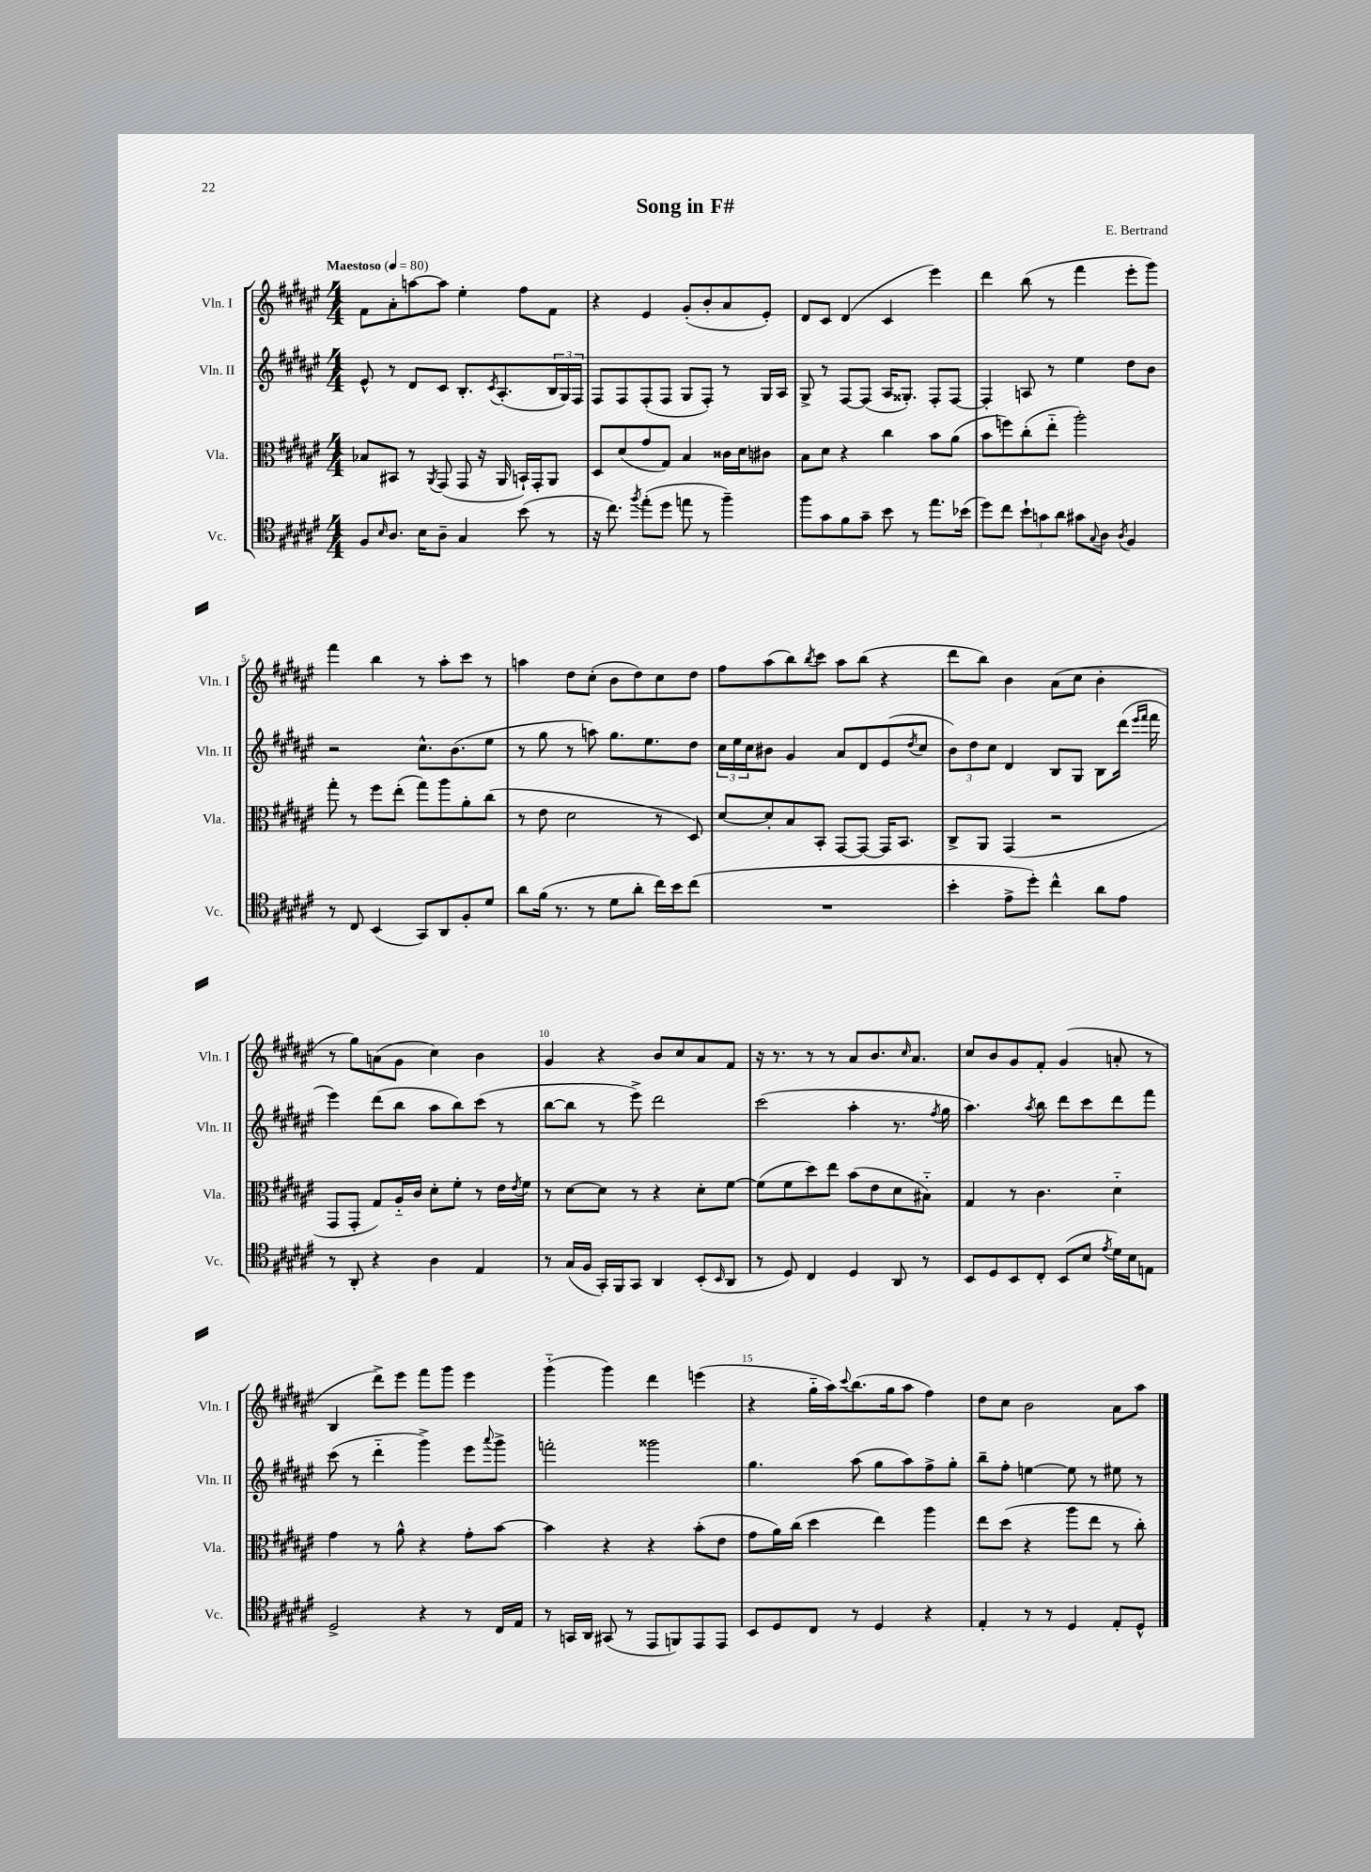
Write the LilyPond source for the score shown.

\header { title = "Song in F#" composer = "E. Bertrand" }
<<
\new StaffGroup <<
\new Staff = "s0" \with { instrumentName = "Vln. I" shortInstrumentName = "Vln. I" } {
    \clef treble \key fis \major \numericTimeSignature \time 4/4 \tempo "Maestoso" 4 = 80
    fis'8 ais'8-. a''8~ a''8 eis''4-. fis''8 fis'8 |
    r4 eis'4 gis'8-.( b'8-. ais'8 eis'8-.) |
    dis'8 cis'8 dis'4( cis'4 eis'''4) |
    dis'''4 b''8( r8 fis'''4 eis'''8-. gis'''8) |
    fis'''4 b''4 r8 ais''8-. cis'''8 r8 |
    a''4 dis''8 cis''8-.( b'8 dis''8) cis''8 dis''8 |
    fis''8 ais''8( b''8) \acciaccatura { b''8 } cis'''8 ais''8 b''8( r4 |
    dis'''8 b''8) b'4 ais'8( cis''8 b'4-. |
    r8 gis''8) a'8( gis'8 cis''4) b'4 |
    gis'4 r4 b'8 cis''8 ais'8 fis'8 |
    r16 r8. r8 r8 ais'8 b'8. \grace { cis''16 } ais'8. |
    cis''8 b'8 gis'8 fis'8-. gis'4( a'8-. r8 |
    b4 dis'''8->) eis'''8 fis'''8 gis'''8 eis'''4 |
    gis'''4-_( gis'''4) dis'''4 e'''4( |
    r4 gis''16-_ ais''16) \appoggiatura { cis'''8 } b''8.( gis''16 ais''8 fis''4) |
    dis''8 cis''8 b'2 ais'8 ais''8 \bar "|." |
}
\new Staff = "s1" \with { instrumentName = "Vln. II" shortInstrumentName = "Vln. II" } {
    \clef treble \key fis \major \numericTimeSignature \time 4/4
    eis'8-^ r8 dis'8 cis'8 b8.-. \acciaccatura { cis'8 } ais8.-.( \tuplet 3/2 { b16 gis16) fis16 } |
    fis8 fis8 fis8-.( fis8 gis8 fis8-.) r8 gis16 ais16 |
    gis8-> r8 fis8~ fis8( ais16 gisis8.-.) fis8-. fis8~ |
    fis4-. a8 r8 eis''4 dis''8 b'8 |
    r2 cis''8.-^ b'8.( eis''8 |
    r8 gis''8 r8 a''8) gis''8. eis''8. dis''8 |
    \tuplet 3/2 { cis''16 eis''16 cis''16 } bis'8 gis'4 ais'8 dis'8 eis'8( \acciaccatura { dis''8 } cis''8 |
    \tuplet 3/2 { b'8) dis''8 cis''8 } dis'4 b8 gis8 b8 dis'''16( \grace { eis'''16 fis'''16 } fis'''16 |
    eis'''4) dis'''8( b''8 ais''8 b''8) cis'''8( r8 |
    b''8~ b''8 r8 eis'''8->) dis'''2 |
    cis'''2( ais''4-. r8. \acciaccatura { fis''8 } gis''16 |
    ais''4.) \acciaccatura { ais''8 } b''8 dis'''8 cis'''8 dis'''8 fis'''8 |
    cis'''8( r8 dis'''4-_ gis'''4->) eis'''8 \appoggiatura { ais'''8 } gis'''8-> |
    f'''2-. gisis'''2 |
    gis''4. ais''8( gis''8 ais''8) fis''8-> gis''8-. |
    b''8-- fis''8-. e''4~ e''8 r8 eis''8 r8 \bar "|." |
}
\new Staff = "s2" \with { instrumentName = "Vla." shortInstrumentName = "Vla." } {
    \clef alto \key fis \major \numericTimeSignature \time 4/4
    bes8 bis,8 r8 \acciaccatura { ais,8 } gis,8( gis,8 r16 ais,16 b,16-!) gis,16-. ais,8 |
    dis8 dis'8( gis'8 gis8) b4 cisis'16 dis'16 cis'8 |
    b8 dis'8 r4 cis''4 b'8 ais'8( |
    b'8 f''8) cis''8-.( eis''8-_ ais''2-.) |
    gis''8-. r8 fis''8 eis''8-.( gis''8) ais''8 ais'8-. cis''8( |
    r8 eis'8 dis'2 r8 dis8) |
    dis'8~ dis'8-. b8 b,8-. gis,8~ gis,8~ gis,16 b,8. |
    cis8-> ais,8 gis,4( r2 |
    gis,8 gis,8-. gis8) ais16-_ cis'16 dis'8-. fis'8-. r8 eis'16 \acciaccatura { eis'8 } fis'16 |
    r8 dis'8~ dis'8 r8 r4 dis'8-. fis'8~ |
    fis'8( fis'8 dis''8) eis''8 b'8( eis'8 dis'8 bis8-_) |
    gis4 r8 cis'4. dis'4-_ |
    gis'4 r8 ais'8-^ r4 gis'8-. b'8~ |
    b'4 r4 r4 b'8-.( eis'8 |
    gis'8 ais'16) cis''16( dis''4 eis''4) ais''4 |
    eis''8 dis''8( r4 ais''8 eis''8 r8 cis''8-.) \bar "|." |
}
\new Staff = "s3" \with { instrumentName = "Vc." shortInstrumentName = "Vc." } {
    \clef tenor \key fis \major \numericTimeSignature \time 4/4
    fis8 \grace { b16 } ais8. b16 ais8-- gis4 b'8( r8 |
    r16 cis''8.) \acciaccatura { fis''8 } eis''8-.( dis''8 e''8 r8 fis''4--) |
    fis''8 gis'8 fis'8 gis'8-- b'8 r8 eis''8. bes'16( |
    dis''8) cis''8 \tuplet 3/2 { b'8-! g'8 ais'8 } gis'8 \appoggiatura { gis8 } ais8 \acciaccatura { ais8 } fis4 |
    r8 cis8 b,4( gis,8) ais,8 fis8-. dis'8 |
    ais'8 fis'16( r8. r8 dis'8 ais'8-. cis''16) b'16 cis''8( |
    R1 |
    b'4-. eis'8-> dis''8-.) cis''4-^ ais'8 eis'8 |
    r8 ais,8-. r4 ais4 eis4 |
    r8 gis16( fis16 gis,16-.) fis,16 gis,8 ais,4 b,8-.( \grace { b,16 } ais,8 |
    r8 dis8) cis4 dis4 ais,8 r8 |
    b,8 dis8 b,8 cis8-. b,8( b8 \acciaccatura { eis'8 } dis'16) b16 e8 |
    dis2-> r4 r8 cis16 eis16 |
    r8 g,16 ais,16 gis,8( r8 eis,8 f,8) eis,8 eis,8 |
    b,8 dis8 cis8 r8 dis4 r4 |
    eis4-. r8 r8 dis4 eis8-. dis8-^ \bar "|." |
}
>>
>>
\layout { \context { \Score \override BarNumber.break-visibility = ##(#f #t #t) barNumberVisibility = #(every-nth-bar-number-visible 5) } }
